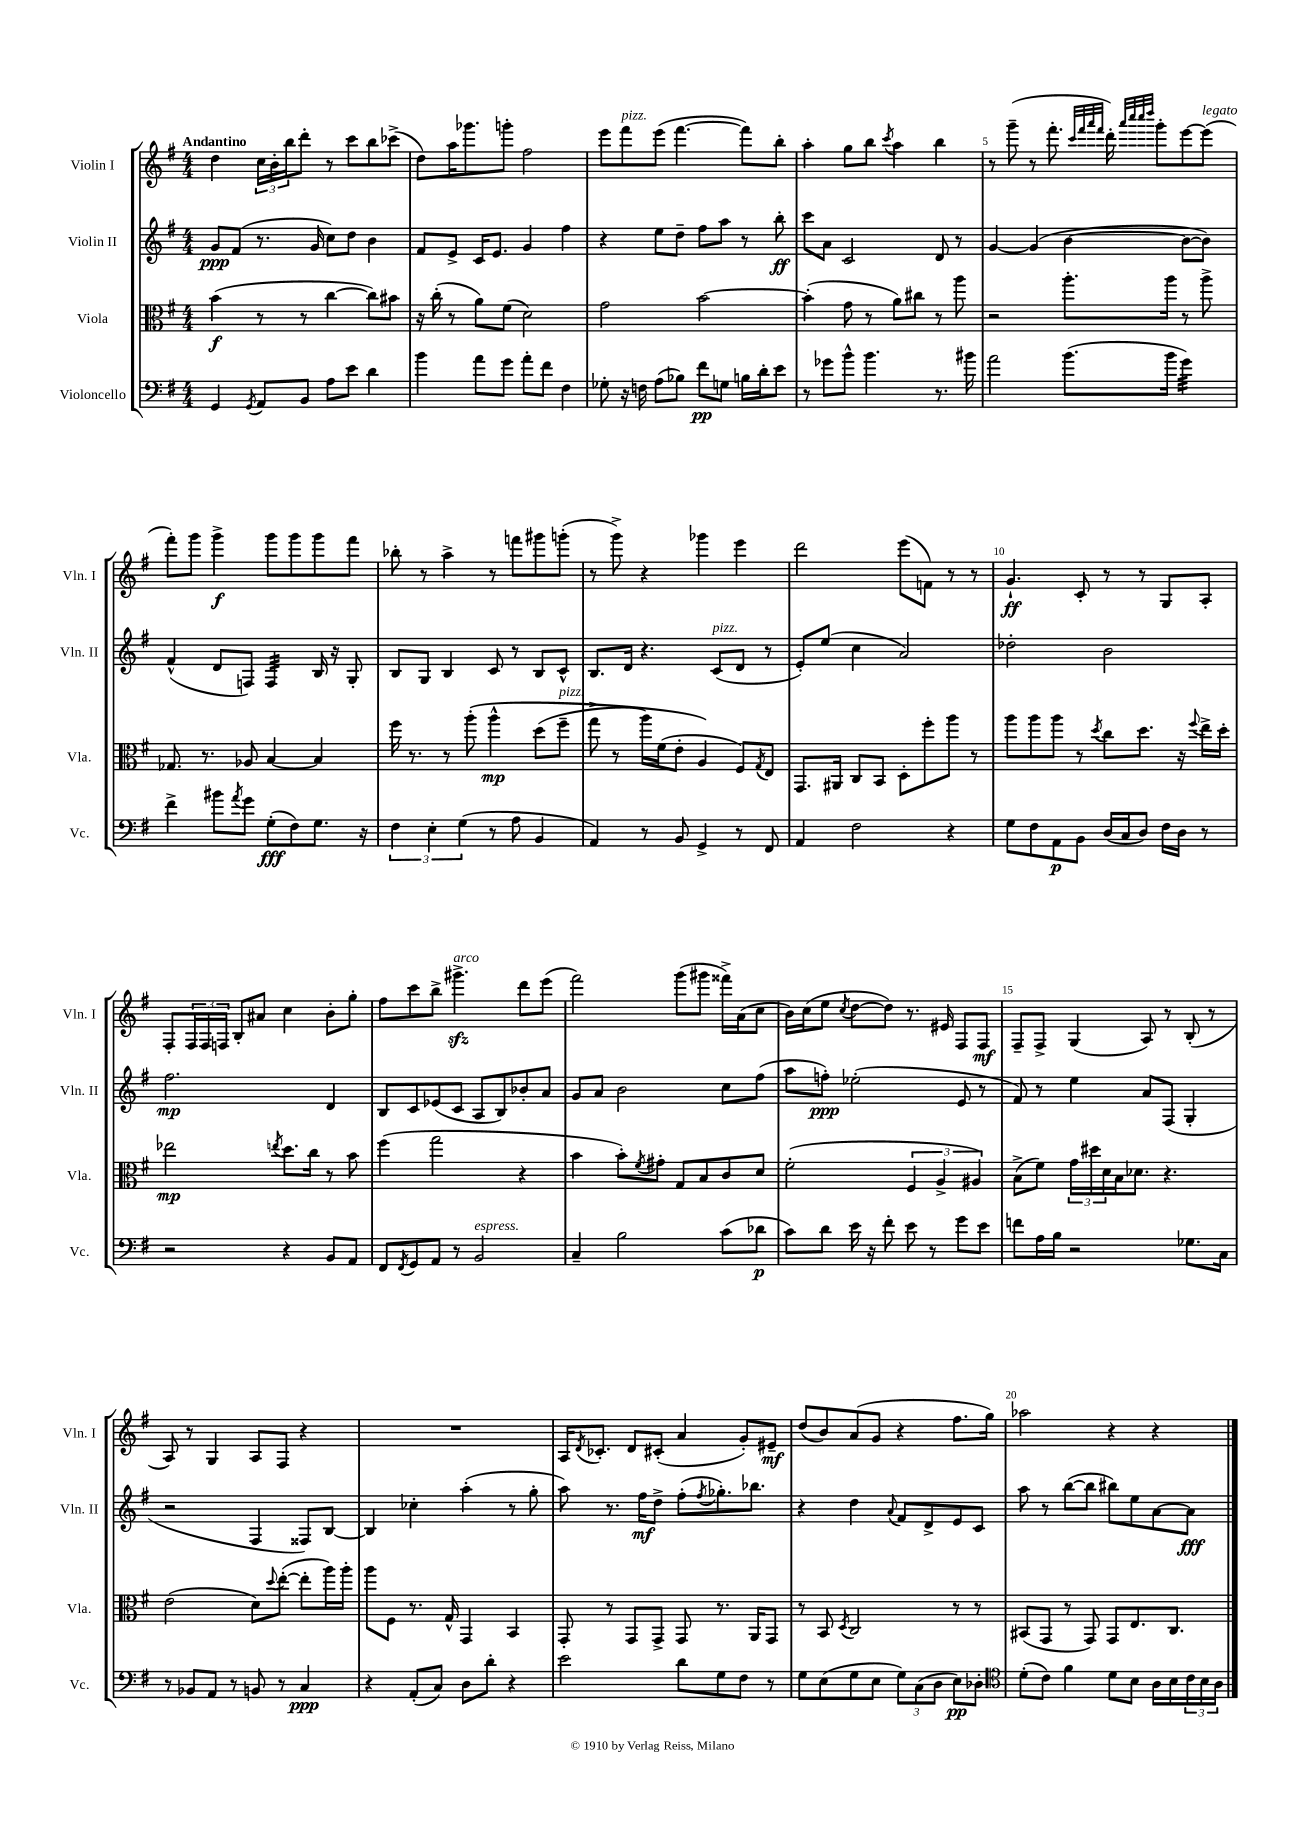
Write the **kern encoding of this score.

**kern	**kern	**kern	**kern
*staff4	*staff3	*staff2	*staff1
*clefF4	*clefC3	*clefG2	*clefG2
*k[f#]	*k[f#]	*k[f#]	*k[f#]
*M4/4	*M4/4	*M4/4	*M4/4
4GG	(4b	8g	4dd
.	.	(8f#	.
8qGG	.	.	.
8AA	8r	8.r	24cc
.	.	.	24b'
.	.	.	24bb
8BB	8r	.	8ddd'
.	.	16g	.
8A	[4cc	8cc)	8r
8e	.	8dd	8ccc
4d	8cc])	4b	8bb
.	8b#	.	(8ccc-^
=	=	=	=
4b	16r	8f#	8dd)
.	(16cc'	.	.
.	8r	8e^	16aa
.	.	.	8.ggg-
8a	8a)	16c	.
.	.	8.e	.
8g	(8f#	.	8ggg'
8a'	2d)	4g	2ff#
8f#	.	.	.
4F#	.	4ff#	.
=	=	=	=
8G-'	2g	4r	8eee
16r	.	.	8fff#
16F	.	.	.
(8A	.	8ee	(8eee
8B-)	.	8dd~	[4.fff#
8f#	[2b	8ff#	.
8G	.	8aa	.
16B	.	8r	8fff#])
16d'	.	.	.
8e	.	8bb'	8bb'
=	=	=	=
8r	(4b']	8ccc	4aa'
8g-	.	8a	.
8b^^	8g	2c	8gg
4.b	8r	.	8bb
.	.	.	8qccc
.	8a)	.	4aa
.	8cc#	.	.
8.r	8r	8d	4bb
.	8aa	8r	.
16b#	.	.	.
=	=	=	=
2a	2r	[4g	8r
.	.	.	(8ggg~
.	.	(4g]	8r
.	.	.	8.fff#'
(8.b	8.aa'	[4b	.
.	.	.	32qqccc
.	.	.	32qqfff#
.	.	.	32qqaaa
.	.	.	32qqfff#
.	.	.	16ddd')
.	.	.	32qqaaa
.	.	.	32qqcccc
.	.	.	32qqcccc
.	.	.	32qqdddd
.	.	.	8ggg'
16b	16aa	.	.
4g)	8r	8b_	[8eee
.	8aa^	8b])	(8eee]
=	=	=	=
4f#^	8.G-	(4f#^^	8fff#')
.	.	.	8ggg
.	8.r	.	.
8b#	.	8d	4ggg^
8qa	.	.	.
8g	8A-	8F)	.
(8G'	[4B	4F	8ggg
8F#)	.	.	8ggg
8.G	4B]	16B	8ggg
.	.	16r	.
.	.	8G'	8fff#
16r	.	.	.
=	=	=	=
6F#	16ff#	8B	8bb-'
.	8.r	.	.
.	.	8G	8r
6E'	.	.	.
.	8r	4B	4aa^
(6G	.	.	.
.	&(8aa'	.	.
8r	4aa^^	8c	8r
8A	.	8r	8fff
4BB	(8dd	8B	8ggg#
.	8ff#~	8c^^	(8ggg'
=	=	=	=
4AA)	8gg^	8.B	8r
.	8r	.	8ggg^)
.	.	16d	.
8r	16aa)	4.r	4r
.	(16f#	.	.
8BB	8e'	.	.
4GG^	4A&)	.	4ggg-
.	.	(8c	.
8r	8F#)	8d	4eee
.	8qG	.	.
8FF#	8E	8r	.
=	=	=	=
4AA	8.GG	8e')	2ddd
.	.	(8ee	.
.	16AA#	.	.
2F#	8C	4cc	.
.	8BB	.	.
.	8D'	2a)	(8eee
.	8ff#'	.	8f)
4r	8aa	.	8r
.	8r	.	8r
=	=	=	=
8G	8aa	2dd-'	4.g`
8F#	8aa	.	.
8AA	8aa	.	.
8BB	8r	.	8c'
.	8qdd	.	.
(16D	8cc	2b	8r
16C	.	.	.
8D)	8.dd	.	8r
16F#	.	.	8G
16D	16r	.	.
.	8qqff#	.	.
8r	16ee^	.	8A'
.	16dd'	.	.
=	=	=	=
2r	2ee-	2.ff#	8F#'
.	.	.	24F#
.	.	.	24F#
.	.	.	24F
.	.	.	8B'
.	.	.	8a#
.	8qee	.	.
4r	8.dd	.	4cc
.	16cc	.	.
8BB	8r	4d	8b'
8AA	8b	.	8gg'
=	=	=	=
8FF#	(4ff#	8B	8ff#
8qFF#	.	.	.
8GG	.	8c	8ccc
8AA	2gg	(8e-	8bb^
8r	.	8c	4.ggg#^
2BB	.	8A	.
.	.	8B)	.
.	4r	8b-'	8ddd
.	.	8a	(8eee
=	=	=	=
4C~	4b	8g	2fff#)
.	.	8a	.
2B	8b')	2b	.
.	8qf#	.	.
.	8g#'	.	.
.	8G	.	(8ggg
.	8B	.	8ggg#
(8c	8c	8cc	16fff##^)
.	.	.	(16a
8d-	8d	(8ff#	8cc
=	=	=	=
8c)	(2f#'	8aa	16b)
.	.	.	(16cc
8d	.	8ff')	8ee
.	.	.	8qcc
16e	.	(2ee-'	[8dd
16r	.	.	.
8f#'	.	.	8dd])
8e	6F#	.	8.r
8r	.	.	.
.	6A^	.	.
.	.	.	16e#
8g	.	8e	8F#
.	6A#)	.	.
8e	.	8r	8F#
=	=	=	=
8f	(8B^	8f#)	8F#~
16A	8f#)	8r	8F#^
16B	.	.	.
2r	24g	4ee	(4G
.	24dd#	.	.
.	24d	.	.
.	16B	.	.
.	8.d-	.	.
.	.	8a	8A)
.	4.r	(8F#	8r
8.G-	.	4G'	(8B'
.	.	.	8r
16C	.	.	.
=	=	=	=
8r	(2e	2r	8A)
8BB-	.	.	8r
8AA	.	.	4G
8r	.	.	.
8BB	8d)	4F#	8A
.	8qqdd	.	.
8r	([8ee'	.	8F#
4C	8ee']	8F##)	4r
.	16aa)	[8B	.
.	16aa'	.	.
=	=	=	=
4r	8aa	4B]	1r
.	8F#	.	.
(8AA'	8.r	4cc-'	.
8C)	.	.	.
.	16G^^	.	.
8D	4GG	(4aa'	.
8d'	.	.	.
4r	4BB	8r	.
.	.	8gg'	.
=	=	=	=
2e	8GG'	8aa)	16A
.	.	.	8qd
.	.	.	8.c-'
.	8r	8.r	.
.	8GG	.	8d
.	.	16ff#	.
.	8GG^	8dd^	(8c#'
8d	8GG	(8ff#'	4a
.	.	8qff#	.
8G	8.r	8.gg-')	.
8F#	.	.	8g')
.	16AA	8.bb-	.
8r	8GG	.	8e#~
=	=	=	=
8G	8r	4r	(8dd
(8E	8BB	.	8b)
.	8qD	.	.
8G	2C	4dd	(8a
8E	.	.	8g
.	.	8qqa	.
12G)	.	8f#	4r
(12C	.	.	.
.	.	8d^	.
12D	.	.	.
8E)	8r	8e	8.ff#
8D-'	8r	8c	.
.	.	.	16gg)
=	=	=	=
*clefC4	*	*	*
(8d'	(8BB#	8aa	2aa-
8c)	8GG	8r	.
4f#	8r	([8bb	.
.	8GG)	8bb]	.
8d	8GG	8bb#)	4r
8B	8.E	8ee	.
16A	.	[8a	4r
16B	8.C	.	.
24c	.	8a]	.
24B	.	.	.
24A	.	.	.
==	==	==	==
*-	*-	*-	*-
